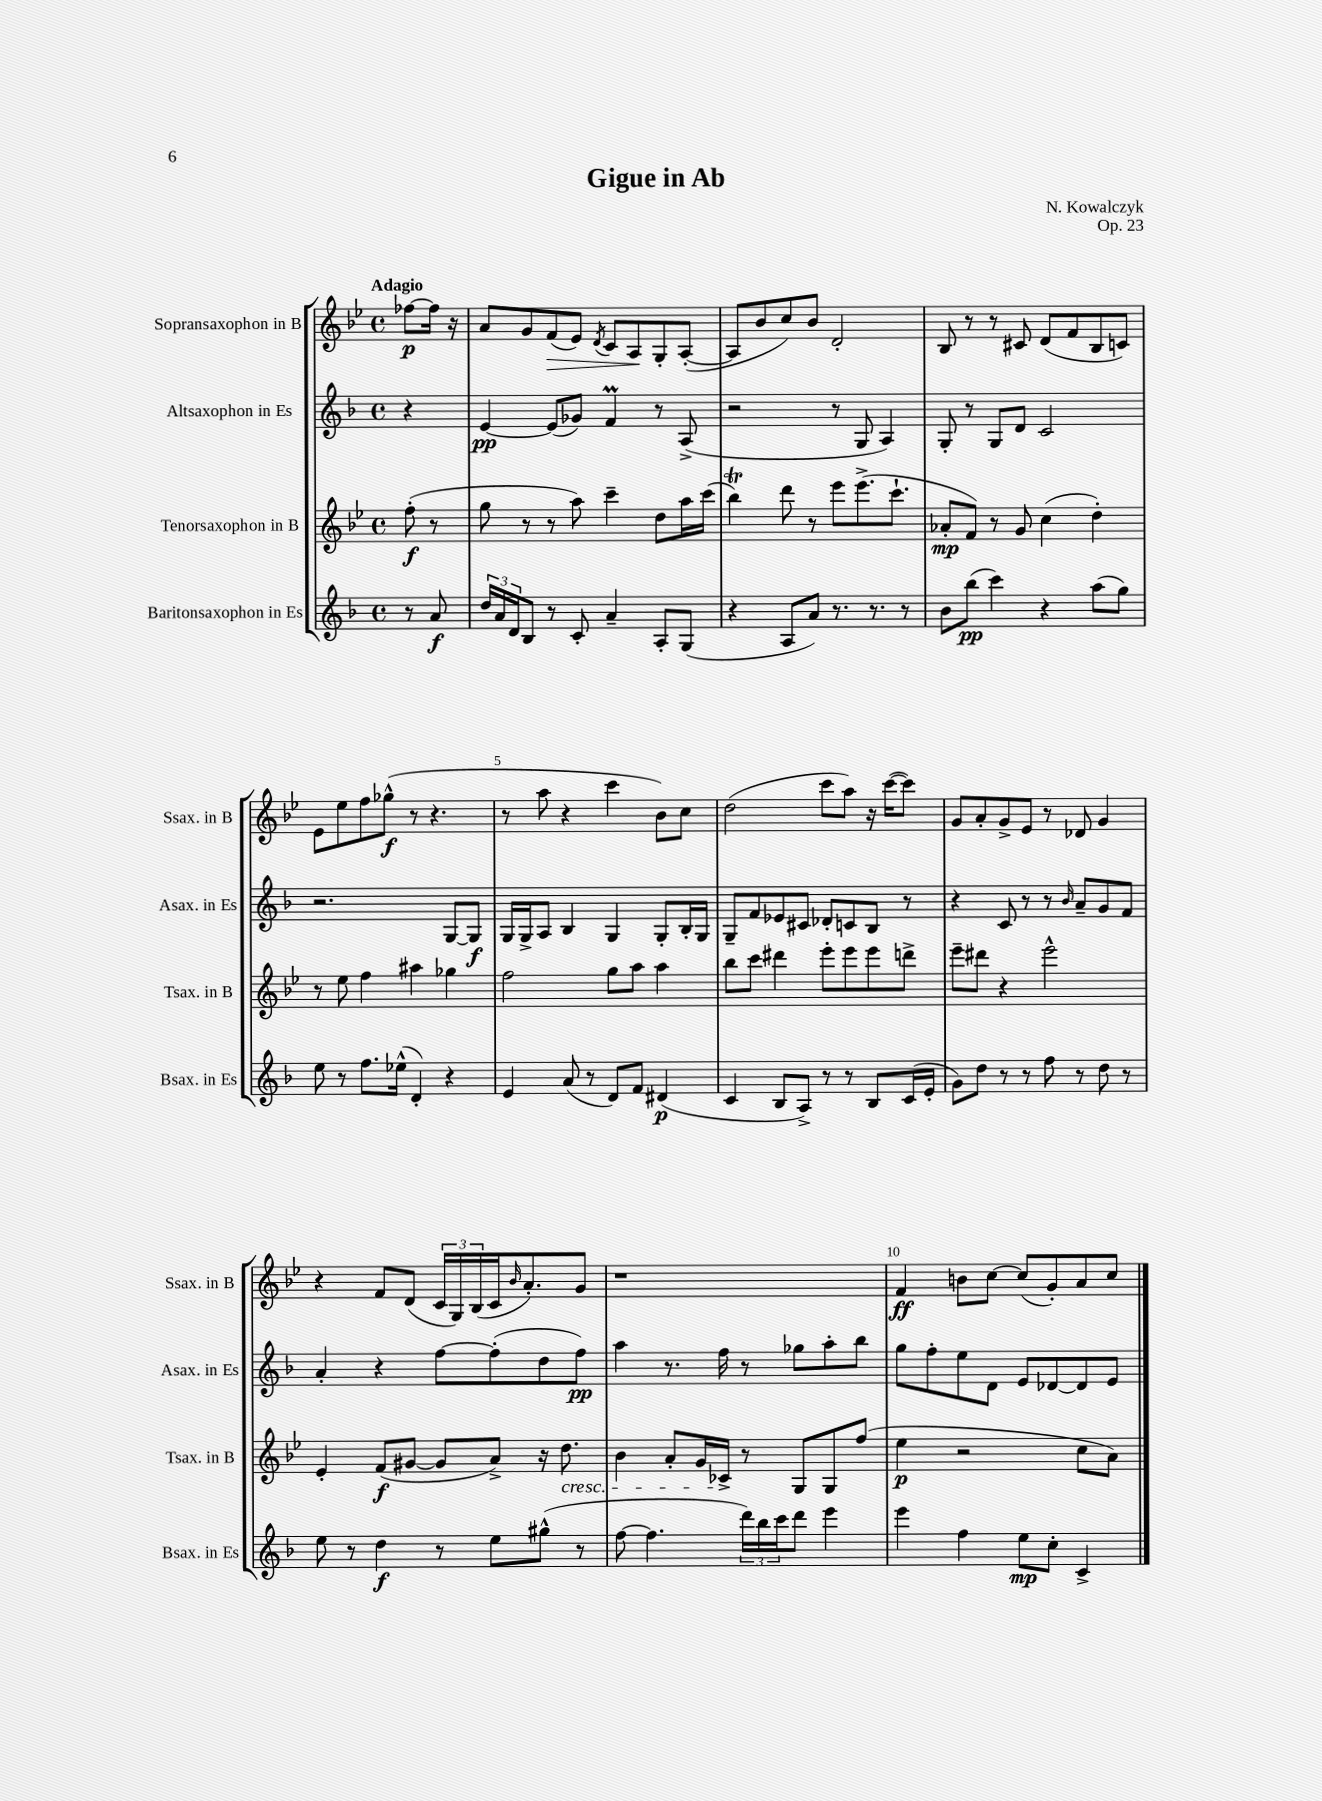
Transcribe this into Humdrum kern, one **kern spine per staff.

**kern	**kern	**kern	**kern
*staff4	*staff3	*staff2	*staff1
*clefG2	*clefG2	*clefG2	*clefG2
*k[b-]	*k[b-e-]	*k[b-]	*k[b-e-]
*M4/4	*M4/4	*M4/4	*M4/4
*met(c)	*met(c)	*met(c)	*met(c)
8r	(8ff'	4r	[8ff-
8a	8r	.	16ff-]
.	.	.	16r
=	=	=	=
24dd	8gg	[4e	8a
24a	.	.	.
24d	.	.	.
8B-	8r	.	8g
8r	8r	(8e]	(8f
8c'	8aa)	8g-)	8e-)
.	.	.	8qd
4a~	4ccc~	4f	8c
.	.	.	8A
8A'	8dd	8r	8G'
(8G	16aa	(8A^	([8A'
.	(16ccc	.	.
=	=	=	=
4r	4bb-)	2r	8A]
.	.	.	8b-
8A	8ddd	.	8cc)
8a)	8r	.	8b-
8.r	8eee-	8r	2d'
.	(8.eee-^	8G	.
8.r	.	.	.
.	.	4A)	.
.	8.ccc`	.	.
8r	.	.	.
=	=	=	=
8b-	8a-'	8G'	8B-
(8bb-	8f)	8r	8r
4ccc)	8r	8G	8r
.	8g	8d	8c#
4r	(4cc	2c	(8d
.	.	.	8f
(8aa	4dd')	.	8B-
8gg)	.	.	8c)
=	=	=	=
8ee	8r	2.r	8e-
8r	8ee-	.	8ee-
8.ff	4ff	.	8ff
.	.	.	(8gg-^^
(16ee-^^	.	.	.
4d')	4aa#	.	8r
.	.	.	4.r
4r	4gg-	[8G	.
.	.	8G]	.
=	=	=	=
4e	2ff	16G	8r
.	.	16G^	.
.	.	8A	8aa
(8a	.	4B-	4r
8r	.	.	.
8d)	8gg	4G	4ccc
8f	8aa	.	.
(4d#	4aa	8G'	8b-)
.	.	16B-'	8cc
.	.	16G	.
=	=	=	=
4c	8bb-	8G~	(2dd
.	8ccc	8f	.
8B-	4ddd#	8e-	.
8A^)	.	8c#	.
8r	8eee-'	8d-'	8ccc
8r	8eee-	8c	8aa)
8B-	8eee-	8B-	16r
.	.	.	([16ccc
(16c	8ddd^	8r	8ccc])
16e'	.	.	.
=	=	=	=
8g)	8eee-~	4r	8g
8dd	8ddd#	.	8a'
8r	4r	8c	8g^
8r	.	8r	8e-
8ff	2eee-^^	8r	8r
.	.	16qqb-	.
8r	.	8a~	8d-
8dd	.	8g	4g
8r	.	8f	.
=	=	=	=
8ee	4e-'	4a'	4r
8r	.	.	.
4dd	(8f	4r	8f
.	[8g#	.	(8d
8r	8g#]	[8ff	24c
.	.	.	24G)
.	.	.	(24B-
8ee	8a^)	(8ff']	16c
.	.	.	16qqb-
.	.	.	8.a')
(8gg#^^	16r	8dd	.
.	8.dd	.	.
8r	.	8ff)	8g
=	=	=	=
[8ff	4b-	4aa	1r
4.ff]	.	.	.
.	8a'	8.r	.
.	16g	.	.
.	16c-^	16ff	.
24ddd)	8r	8r	.
24bb-	.	.	.
24ccc	.	.	.
8ddd	8G	8gg-	.
4eee	8G	8aa'	.
.	(8ff	8bb-	.
=	=	=	=
4eee	4ee-	8gg	4f
.	.	8ff'	.
4ff	2r	8ee	8b
.	.	8d	[8cc
8ee	.	8e	(8cc]
8cc'	.	[8d-	8g')
4c^	8cc	8d-]	8a
.	8a)	8e	8cc
==	==	==	==
*-	*-	*-	*-
